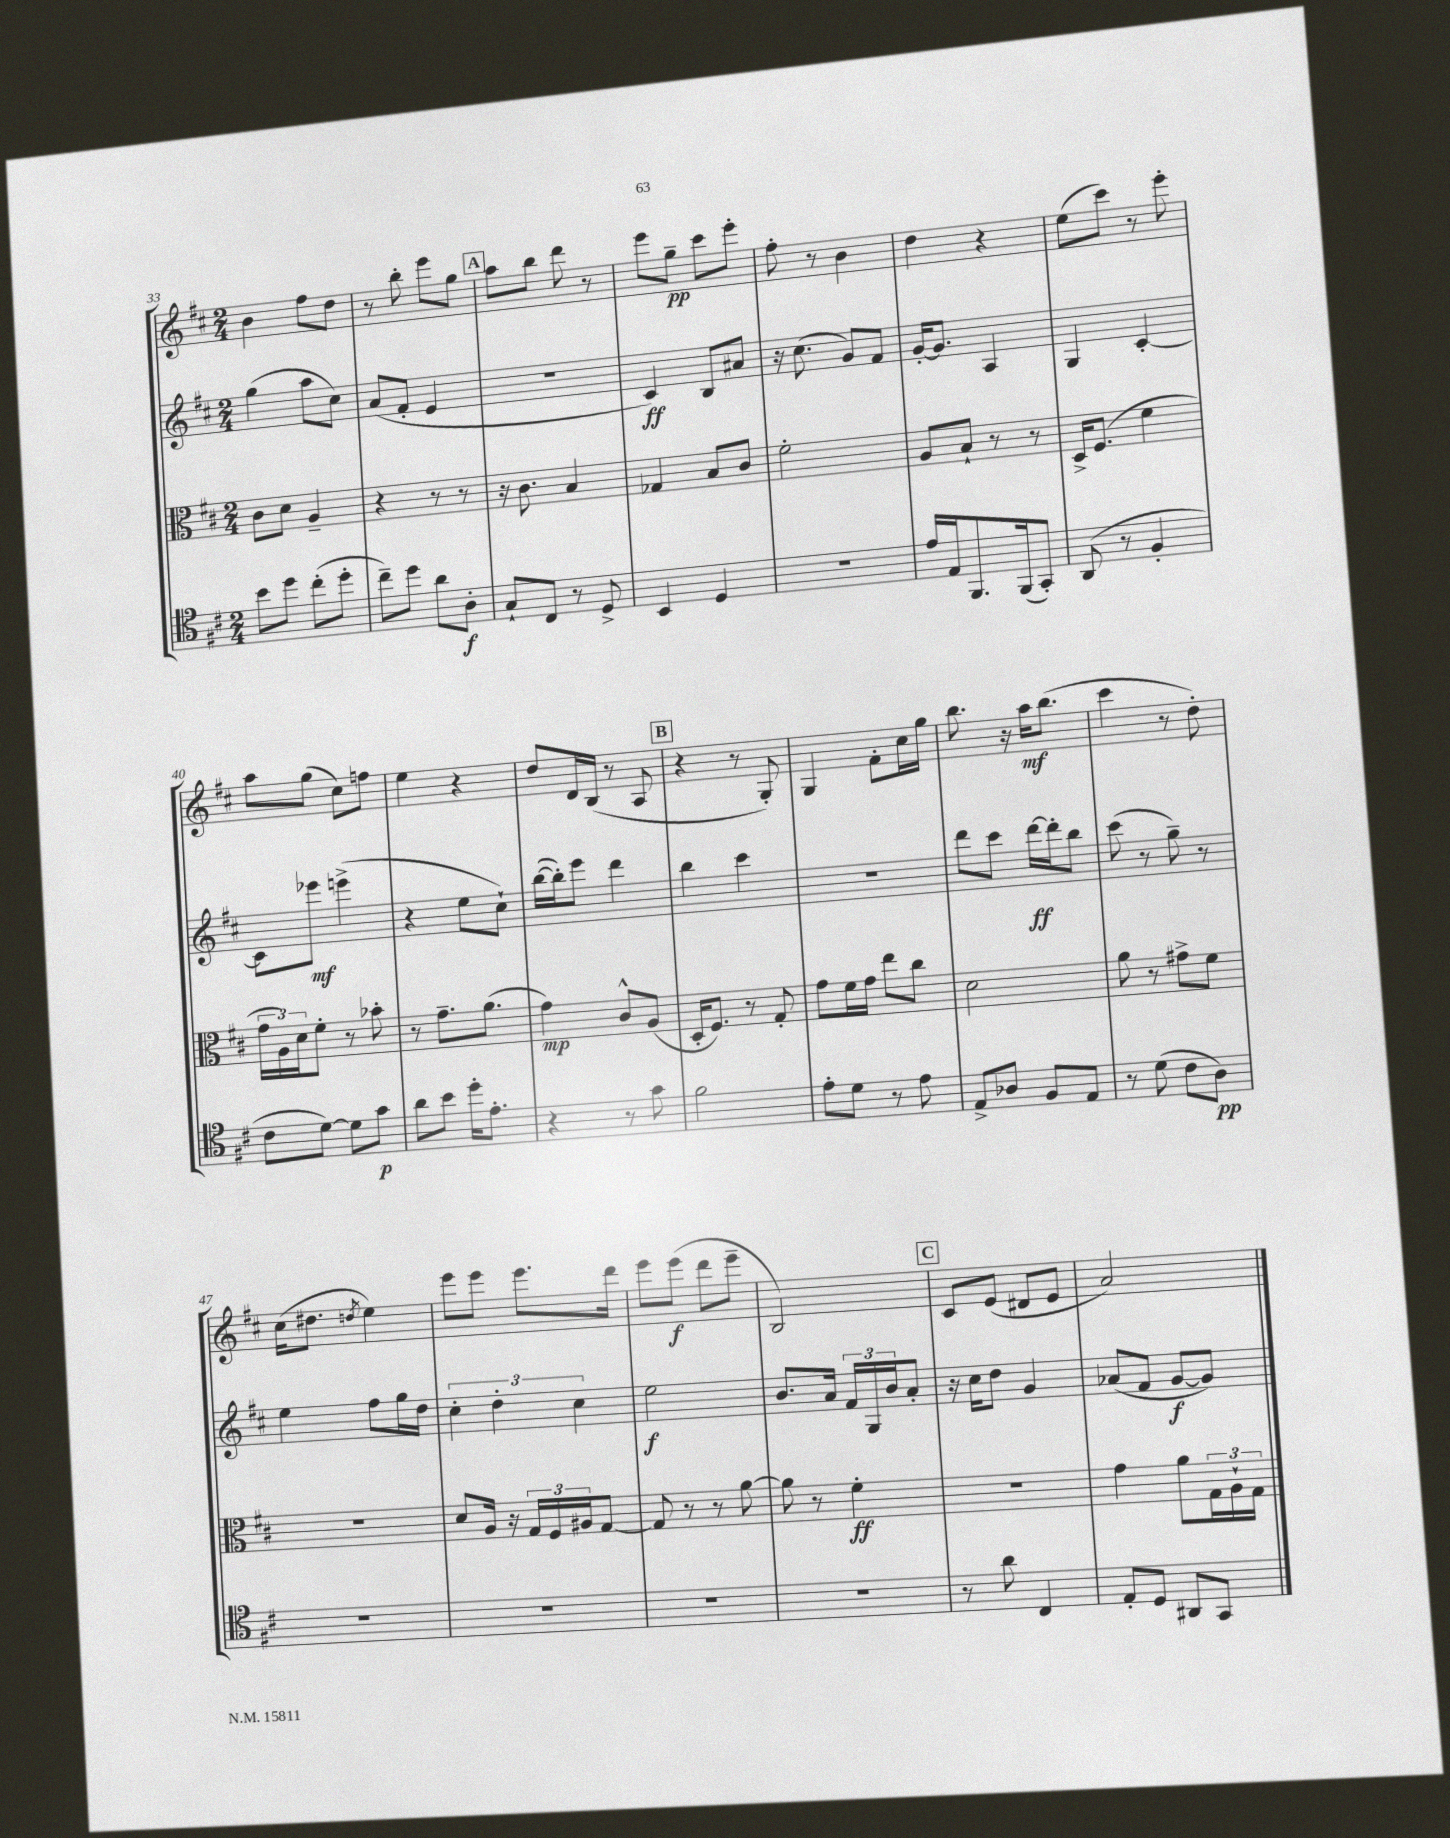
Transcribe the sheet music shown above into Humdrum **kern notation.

**kern	**dynam	**kern	**dynam	**kern	**dynam	**kern	**dynam
*part4	*part4	*part3	*part3	*part2	*part2	*part1	*part1
*staff4	*staff4	*staff3	*staff3	*staff2	*staff2	*staff1	*staff1
*clefC4	*	*clefC3	*	*clefG2	*	*clefG2	*
*k[f#c#]	*	*k[f#c#]	*	*k[f#c#]	*	*k[f#c#]	*
*M2/4	*	*M2/4	*	*M2/4	*	*M2/4	*
=33	=33	=33	=33	=33	=33	=33	=33
8b\L	.	8c#\L	.	(4gg\	.	4b\	.
8dd\J	.	8d\J	.	.	.	.	.
(8cc#'\L	.	4A~/	.	8aa\L	.	8ff#\L	.
8dd'\J	.	.	.	8cc#\J)	.	8dd\J	.
=34	=34	=34	=34	=34	=34	=34	=34
8cc#~\L)	.	4r	.	(8a/L	.	8r	.
8dd\J	.	.	.	8f#'/J	.	8bb'\	.
8a\L	.	8r	.	4e/	.	8eee\L	.
8A'\J	f	8r	.	.	.	8gg\J	.
!!LO:REH:place=s1:t=A
=35	=35	=35	=35	=35	=35	=35	=35
8G`/L	.	16r	.	2r	.	8aa\L	.
.	.	8.c#\	.	.	.	.	.
8C#/J	.	.	.	.	.	8bb\J	.
8r	.	4B/	.	.	.	8ddd\	.
8D^/	.	.	.	.	.	8r	.
=36	=36	=36	=36	=36	=36	=36	=36
4BB/	.	4G-X/	.	4c#/)	ff	8eee\L	.
.	.	.	.	.	.	8gg~\J	pp
4D/	.	8B/L	.	8B/L	.	8ccc#\L	.
.	.	8c#/J	.	8a#X/J	.	8eee'\J	.
=37	=37	=37	=37	=37	=37	=37	=37
2r	.	2f#'\	.	16r	.	8ff#'\	.
.	.	.	.	(8.cc#\	.	.	.
.	.	.	.	.	.	8r	.
.	.	.	.	8g/L)	.	4b\	.
.	.	.	.	8f#/J	.	.	.
=38	=38	=38	=38	=38	=38	=38	=38
16e/LL	.	8A/L	.	[16g'/KL	.	4dd\	.
16E/J	.	.	.	8.g/J]	.	.	.
8.FF#/	.	8B`/J	.	.	.	.	.
.	.	8r	.	4A/	.	4r	.
(16FF#/k	.	.	.	.	.	.	.
8GG'/J)	.	8r	.	.	.	.	.
=39	=39	=39	=39	=39	=39	=39	=39
(8AA/	.	16D^/KL	.	4G/	.	(8ee\L	.
.	.	(8.F#/J	.	.	.	.	.
8r	.	.	.	.	.	8ccc#\J)	.
4F#'/	.	4f#\	.	[4c#'/	.	8r	.
.	.	.	.	.	.	8eee'\	.
!!LO:LB:g=z
=40	=40	=40	=40	=40	=40	=40	=40
8c#\L	.	24g\LL	.	8c#\L]	.	8aa\L	.
.	.	24A\)	.	.	.	.	.
.	.	24d\J	.	.	.	.	.
[8d\J)	.	8f#'\J	.	8eee-X\J	mf	(8gg\J	.
8d\L]	.	8r	.	(4eeen^\	.	8cc#\L)	.
8g\J	p	8b-X'\	.	.	.	8ffn\J	.
=41	=41	=41	=41	=41	=41	=41	=41
8a\L	.	8r	.	4r	.	4ee\	.
8b\J	.	8.g~\L	.	.	.	.	.
16dd'\KL	.	.	.	8ee\L	.	4r	.
8.e'\J	.	(8.a\J	.	.	.	.	.
.	.	.	.	8cc#`\J)	.	.	.
=42	=42	=42	=42	=42	=42	=42	=42
4r	.	4g\)	mp	([16bb\LL	.	8dd/L	.
.	.	.	.	16bb'\J])	.	.	.
.	.	.	.	8eee\J	.	16d/L	.
.	.	.	.	.	.	(16B/JJ	.
8r	.	8c#^^/L	.	4ddd\	.	8r	.
8g\	.	(8A/J	.	.	.	8A/	.
!!LO:REH:place=s1:t=B
=43	=43	=43	=43	=43	=43	=43	=43
2f#\	.	16D'/KL	.	4bb\	.	4r	.
.	.	8.F#/J)	.	.	.	.	.
.	.	8r	.	4ccc#\	.	8r	.
.	.	8G'/	.	.	.	8G'/)	.
=44	=44	=44	=44	=44	=44	=44	=44
8e'\L	.	8g\L	.	2r	.	4G/	.
8d\J	.	16f#\L	.	.	.	.	.
.	.	16g\JJ	.	.	.	.	.
8r	.	8ee\L	.	.	.	8f#'\L	.
8e\	.	8cc#\J	.	.	.	16cc#\L	.
.	.	.	.	.	.	16gg\JJ	.
=45	=45	=45	=45	=45	=45	=45	=45
8E^/L	.	2d\	.	8ddd\L	.	8.bb\	.
8A-X/J	.	.	.	8ccc#\J	.	.	.
.	.	.	.	.	.	16r	.
8F#/L	.	.	.	[16ddd\LL	ff	16aa\KL	mf
.	.	.	.	16ddd'\J]	.	(8.bb\J	.
8E/J	.	.	.	8bb\J	.	.	.
=46	=46	=46	=46	=46	=46	=46	=46
8r	.	8a\	.	(8ccc#\	.	4ccc#\	.
(8d\	.	8r	.	8r	.	.	.
8c#\L	.	8g#X^\L	.	8gg~\)	.	8r	.
8A\J)	pp	8f#\J	.	8r	.	8dd'\)	.
!!LO:LB:g=z
=47	=47	=47	=47	=47	=47	=47	=47
2r	.	2r	.	4ee\	.	(16cc#\KL	.
.	.	.	.	.	.	8.dd#X\J	.
.	.	.	.	.	.	8qddn/	.
.	.	.	.	8ff#\L	.	4ee\)	.
.	.	.	.	16gg\L	.	.	.
.	.	.	.	16dd\JJ	.	.	.
=48	=48	=48	=48	=48	=48	=48	=48
2r	.	8d/L	.	6cc#'\	.	8eee\L	.
.	.	16A/Jk	.	.	.	8eee\J	.
.	.	.	.	6dd'\	.	.	.
.	.	16r	.	.	.	.	.
.	.	24G/LL	.	.	.	8.eee\L	.
.	.	24F#/	.	.	.	.	.
.	.	24A#X/J	.	6cc#\	.	.	.
.	.	[8G/J	.	.	.	.	.
.	.	.	.	.	.	16ddd\Jk	.
=49	=49	=49	=49	=49	=49	=49	=49
2r	.	8G/]	.	2ee\	f	8eee\L	.
.	.	8r	.	.	.	(8eee\J	f
.	.	8r	.	.	.	8ddd\L	.
.	.	[8a\	.	.	.	8eee~\J	.
=50	=50	=50	=50	=50	=50	=50	=50
2r	.	8a\]	.	8.b/L	.	2B/)	.
.	.	8r	.	.	.	.	.
.	.	.	.	16a/Jk	.	.	.
.	.	4f#'\	ff	24f#/LL	.	.	.
.	.	.	.	24G/	.	.	.
.	.	.	.	24b/J	.	.	.
.	.	.	.	8a'/J	.	.	.
!!LO:REH:place=s1:t=C
=51	=51	=51	=51	=51	=51	=51	=51
8r	.	2r	.	16r	.	8c#/L	.
.	.	.	.	16cc#\KL	.	.	.
8a\	.	.	.	8dd\J	.	(8e/J	.
4C#/	.	.	.	4g/	.	8d#X/L	.
.	.	.	.	.	.	8e/J	.
=52	=52	=52	=52	=52	=52	=52	=52
8E'/L	.	4g\	.	(8a-X/L	.	2a/)	.
8D/J	.	.	.	8f#/J	.	.	.
8AA#X/L	.	8a\L	.	[8g/L	f	.	.
8GG/J	.	24G\L	.	8g/J])	.	.	.
.	.	24A`\	.	.	.	.	.
.	.	24G\JJ	.	.	.	.	.
==	==	==	==	==	==	==	==
*-	*-	*-	*-	*-	*-	*-	*-
